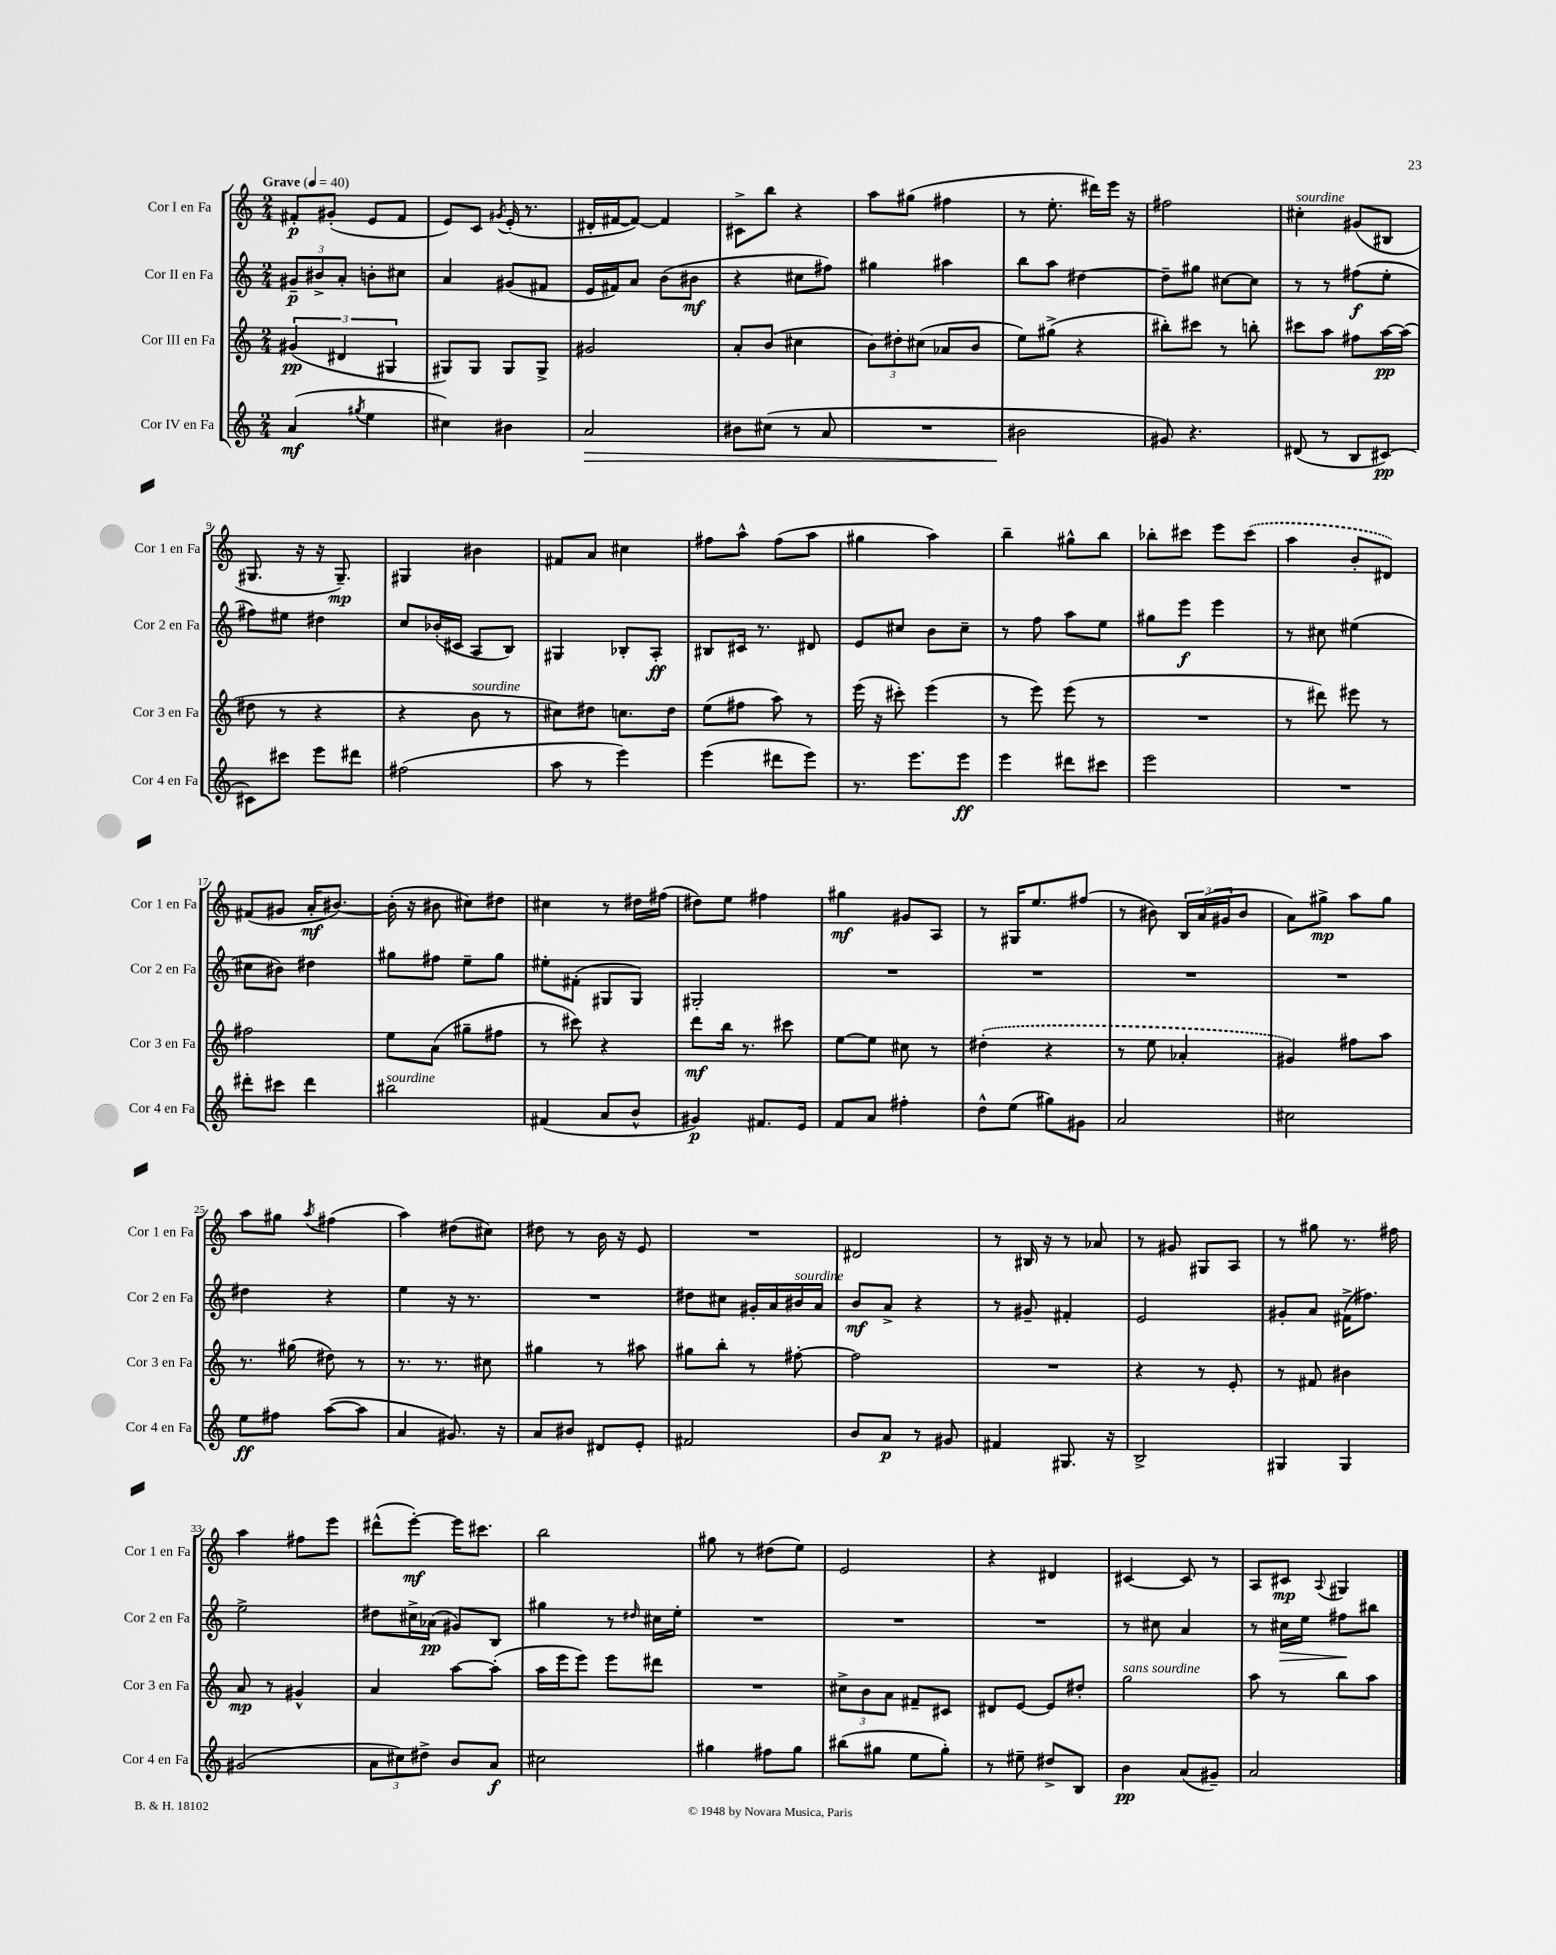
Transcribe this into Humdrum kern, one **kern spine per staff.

**kern	**kern	**kern	**kern
*staff4	*staff3	*staff2	*staff1
*clefG2	*clefG2	*clefG2	*clefG2
*k[]	*k[]	*k[]	*k[]
*M2/4	*M2/4	*M2/4	*M2/4
*MM40	*MM40	*MM40	*MM40
(4a/	(6g#/	12g#~/L	8f#'/L
.	.	12b#^/	.
.	.	.	(8g#'/J
.	6d#/	12a'/J	.
8qgg#/	.	.	.
4ee\	.	8b'\L	8e/L
.	6G#/	.	.
.	.	8cc#\J	8f#/J
=	=	=	=
4cc#\)	8G#/L)	4a/	8e/L)
.	8G#/J	.	8c/J
.	.	.	8qg#/
4b#\	8G#/L	(8g#/L	(16e'/
.	.	.	8.r
.	8G#^/J	8f#/J	.
=	=	=	=
2a/	2g#/	16e/LL	16d#'/LL
.	.	16f#/J)	[16f#/J
.	.	8a/J	8f#/_J)
.	.	(8b\L	4f#/]
.	.	8b#\J	.
=	=	=	=
8b#\L	8a'/L	4r	8c#^\L
(8cc#\J	(8b/J	.	8bb\J
8r	4cc#\	8cc#\L	4r
8a/	.	8ff#\J)	.
=	=	=	=
2r	12b\L)	4gg#\	8aa\L
.	12dd#'\	.	.
.	.	.	(8gg#\J
.	(12cc#\J	.	.
.	8a-/L	4aa#\	4ff#\
.	8b/J	.	.
=	=	=	=
2b#\	8ee\L)	8bb\L	8r
.	(8gg#^\J	8aa\J	8.ee'\
.	4r	[4dd#\	.
.	.	.	16ddd#\LL)
.	.	.	16eee\JJ
.	.	.	16r
=	=	=	=
8g#/)	8bb#'\L)	8dd#~\]L	2ff#\
4.r	8ccc#\J	8gg#\J	.
.	8r	[8cc#\L	.
.	8bb'\	8cc#\]J	.
=	=	=	=
(8d#/	8ccc#\L	8r	4cc#'\
8r	8aa\J	8r	.
8B/L	8ff#\L	(8ff#\L	(8g#/L
[8c#/J)	[16aa\L	8ee'\J	8B#/J
.	(16aa\]JJ	.	.
=	=	=	=
8c#\]L	8dd#\	8ff#\L)	8.G#/
8ccc#\J	8r	8ee#\J	.
.	.	.	16r
8eee\L	4r	4dd#\	16r
.	.	.	8.G#~/)
8ddd#\J	.	.	.
=	=	=	=
(2ff#\	4r	8cc/L	4G#/
.	.	(16b-'/L	.
.	.	16c#/JJ	.
.	8b\	8A/L	4b#\
.	8r	8B/J)	.
=	=	=	=
8aa\	8cc#\L)	4G#/	8f#/L
8r	8dd#\J	.	8a/J
4eee\)	8.cc\L	8B-'/L	4cc#\
.	.	8A'/J	.
.	16dd#\Jk	.	.
=	=	=	=
(4eee\	(8ee\L	8B#/L	8ff#\L
.	8ff#\J	16c#/Jk	8aa^^\J
.	.	8.r	.
8ddd#\L	8aa\)	.	(8ff#\L
8eee\J)	8r	8d#/	8aa\J
=	=	=	=
8.r	(16eee\	8e/L	4gg#\
.	16r	.	.
.	8ccc#'\)	8cc#/J	.
8.eee\L	.	.	.
.	(4eee\	8b\L	4aa\)
8eee\J	.	8cc#~\J	.
=	=	=	=
4eee\	8r	8r	4bb~\
.	8eee\)	8ff\	.
8ddd#\L	(8eee\	8aa\L	8gg#^^\L
8ccc#\J	8r	8ee\J	8bb\J
=	=	=	=
2eee\	2r	8gg#\L	8bb-'\L
.	.	8eee\J	8ccc#\J
.	.	4eee\	8eee\L
.	.	.	(8ccc#\J
=	=	=	=
2r	8r	8r	4aa\
.	8ddd#\)	8cc#\	.
.	8eee#\	(4ee#\	8b'/L
.	8r	.	8d#/J)
=	=	=	=
8ddd#'\L	2ff#\	8cc#\L	(8f#/L
8ccc#\J	.	8b#\J)	8g#/J
4ddd#\	.	4dd#\	16a'/LK
.	.	.	[8.b#/J)
=	=	=	=
2bb#\	8ee\L	8gg#\L	(16b#'\]
.	.	.	16r
.	(8a\J	8ff#\J	8b#\
.	8gg#~\L	8ee~\L	8cc#\L)
.	8ff#\J	8gg#\J	8dd#\J
=	=	=	=
(4f#/	8r	8ee#'\L	4cc#\
.	8ccc#\)	(8f#'\J	.
8a/L	4r	8G#/L	8r
8b^^/J	.	8G#/J)	16dd#\LL
.	.	.	(16ff#\JJ
=	=	=	=
4g#/)	8ddd\L	2G#'/	8dd#\L)
.	16bb\Jk	.	8ee\J
.	8.r	.	.
8.f#/L	.	.	4ff#\
.	8ccc#\	.	.
16e/Jk	.	.	.
=	=	=	=
8f/L	[8ee\L	2r	4gg#\
8a/J	8ee\]J	.	.
4ff#'\	8cc#\	.	8g#/L
.	8r	.	8A/J
=	=	=	=
8dd^^\L	(4dd#'\	2r	8r
(8ee\J	.	.	16G#/LK
.	.	.	8.ee/
8gg#\L)	4r	.	.
8g#\J	.	.	(8ff#/J
=	=	=	=
2a/	8r	2r	8r
.	8ee\	.	8b#\)
.	4a-'/	.	24B/LL
.	.	.	(24a/
.	.	.	24g#/J
.	.	.	8b#/J
=	=	=	=
2cc#\	4g#/)	2r	8a\L)
.	.	.	8gg#^\J
.	8ff#\L	.	8aa\L
.	8aa\J	.	8gg#\J
=	=	=	=
8ee\L	8.r	4dd#\	8aa\L
8ff#\J	.	.	8gg#\J
.	(16gg#\	.	.
.	.	.	8qaa/
([8aa\L	8dd#\)	4r	(4ff#\
8aa\]J	8r	.	.
=	=	=	=
4a/	8.r	4ee\	4aa\)
.	8.r	.	.
8.g#/)	.	16r	(8dd#\L
.	.	8.r	.
.	8cc#\	.	8cc#\J)
16r	.	.	.
=	=	=	=
8a/L	4gg#\	2r	8dd#\
8b#/J	.	.	8r
8d#/L	8r	.	16b\
.	.	.	16r
8e'/J	8aa#\	.	8e/
=	=	=	=
2f#/	8gg#\L	8dd#\L	2r
.	8bb'\J	8cc#\J	.
.	8r	16g#'/LL	.
.	.	16a/	.
.	[8ff#'\	16b#/	.
.	.	16a/JJ	.
=	=	=	=
8b/L	2ff#\]	8b/L	2d#/
8a/J	.	8a^/J	.
8r	.	4r	.
8g#/	.	.	.
=	=	=	=
4f#/	2r	8r	8r
.	.	8g#~/	16B#/
.	.	.	16r
8.G#/	.	4f#'/	8r
.	.	.	8a-/
16r	.	.	.
=	=	=	=
2B^/	4r	2e/	8r
.	.	.	8g#/
.	8r	.	8G#/L
.	8e'/	.	8A/J
=	=	=	=
4G#/	8r	8g#'/L	8r
.	8f#/	8a/J	8gg#\
4G#/	4b#\	(16f#^\LK	8.r
.	.	8.ff#\J)	.
.	.	.	16ff#\
=	=	=	=
(2g#/	8a/	2ee^\	4aa\
.	8r	.	.
.	4g#^^/	.	8ff#\L
.	.	.	8eee\J
=	=	=	=
12a\L	4a/	8dd#\L	(8ddd#^^\L
12cc#\)	.	.	.
.	.	16cc#^\L	[8eee'\J)
12dd#^\J	.	.	.
.	.	(16a-\JJ	.
8b/L	[8aa\L	8g#/L)	16eee\]LK
.	.	.	8.ccc#\J
8a/J	(8aa'\]J	8B/J	.
=	=	=	=
2cc#\	16aa\LL	4gg#\	2bb\
.	16eee\J	.	.
.	8eee\J)	.	.
.	8eee\L	8r	.
.	.	16qqdd#/	.
.	8ddd#\J	16cc#\LL	.
.	.	16ee'\JJ	.
=	=	=	=
4gg#\	2r	2r	8gg#\
.	.	.	8r
8ff#\L	.	.	(8dd#\L
8gg#\J	.	.	8ee\J)
=	=	=	=
(8bb#\L	12cc#^\L	2r	2e/
.	12b\	.	.
8gg#\J	.	.	.
.	12a\J	.	.
8ee\L	8f#~/L	.	.
8gg#'\J)	8c#/J	.	.
=	=	=	=
8r	8d#/L	2r	4r
8ee#~\	[8e/J	.	.
8dd#^/L	8e/]L	.	4d#/
8B/J	8dd#'/J	.	.
=	=	=	=
4b\	2gg\	8r	[4c#/
.	.	8cc#\	.
(8a/L	.	4a/	8c#/]
8g#~/J)	.	.	8r
=	=	=	=
2a/	8aa\	8r	8A/L
.	8r	16cc#\LL	8c#/J
.	.	16ee\JJ	.
.	.	.	8qqA/
.	8bb\L	8ff#\L	4G#/
.	8aa\J	8bb#\J	.
==	==	==	==
*-	*-	*-	*-
